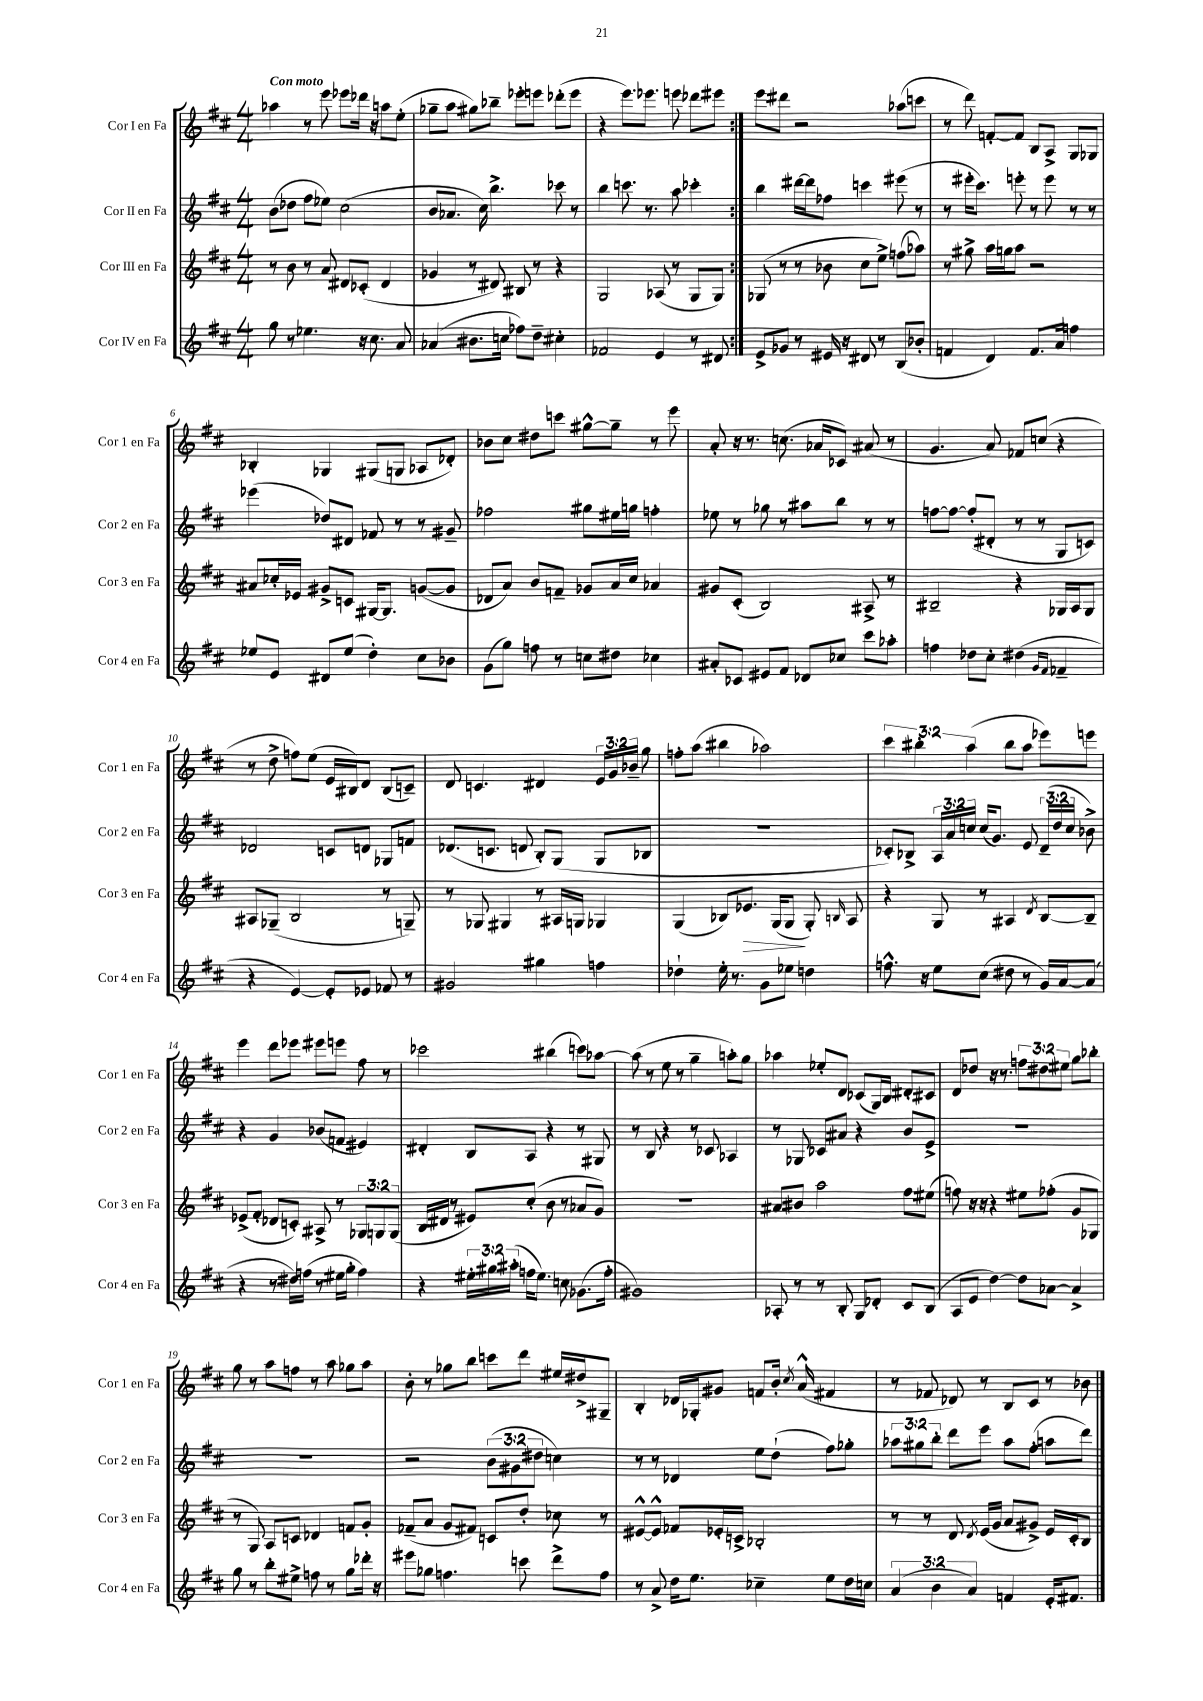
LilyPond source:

<<
\new StaffGroup <<
\new Staff = "s0" \with { instrumentName = "Cor I en Fa" shortInstrumentName = "Cor 1 en Fa" } {
    \clef treble \key d \major \numericTimeSignature \time 4/4 \override Staff.TupletNumber.text = #tuplet-number::calc-fraction-text \tempo "Con moto"
    \autoBeamOff \repeat volta 2 { aes''4 r8 e'''8 ees'''8[ des'''16] r16 a''8[ e''8]-.( |
    ges''8[-- a''8] gis''8[) bes''8]-- ees'''8[-. e'''8] des'''8[-.( e'''8] |
    r4 e'''8.[) ees'''8.] e'''8 des'''8[ eis'''8] | }
    e'''8[ dis'''8] r2 aes''8[( c'''8] |
    r8 d'''8) f'8[~-. f'8] b8[ a8]-> g8[ ges8] |
    bes4-. ges4 gis8[( g8] aes8[ des'8]-.) |
    bes'8[ cis''8] dis''8[ c'''8] gis''8[~-^ gis''8]-- r8 e'''8 |
    a'8-. r16 r8. c''8.( aes'16[ ces'8]) ais'8( r8 |
    g'4. a'8) fes'8[ c''8]( r4 |
    r8 d''8-> f''8[) e''8]( e'16[ bis16) d'8] bis8[( c'8]--) |
    d'8 c'4. dis'4 \tuplet 3/2 { e'16[ g'16 bes'16]-- } g''8 |
    f''8[-. a''8]( bis''4 aes''2) |
    \tuplet 3/2 { cis'''4 bis''4-. a''4( } bis''8[ a''8] ees'''8[) e'''8] |
    e'''4 d'''8[ ees'''8] eis'''8[ e'''8] fis''8 r8 |
    ces'''2 bis''4( c'''8[) aes''8]~ |
    aes''8( r8 e''8 r8 g''4-- a''8[-.) g''8] |
    aes''4 ees''8[-. d'8] ces'8[( g16) b16] dis'8[-. cis'8] |
    d'8[ des''8] r16 r8. \tuplet 3/2 { f''8[ dis''8 eis''8] } g''8[ bes''8]-. |
    g''8 r8 a''8[ f''8] r8 a''8 ges''8[ a''8] |
    b'8-. r8 ges''8[ b''8] c'''8[ d'''8] eis''16[ dis''16-> gis8]-- |
    b4-. des'16[ ges16-. gis'8] f'8[ b'16]-. \acciaccatura { cis''8 } a'16-^( fis'4 |
    r8 fes'8 des'8) r8 b8[ cis'8] r8 bes'8 \bar "|." |
}
\new Staff = "s1" \with { instrumentName = "Cor II en Fa" shortInstrumentName = "Cor 2 en Fa" } {
    \clef treble \key d \major \numericTimeSignature \time 4/4 \override Staff.TupletNumber.text = #tuplet-number::calc-fraction-text
    \autoBeamOff \repeat volta 2 { b'8[( des''8] fis''8[ ees''8]) cis''2( |
    b'8[ aes'8.] cis''16) b''4.-> ces'''8 r8 |
    b''4 c'''8. r8. a''8 ces'''4-. | }
    b''4 dis'''16[~ dis'''16 fes''8] c'''4 eis'''8( r8 |
    r8 eis'''16[-. cis'''8.]) e'''8-. r8 e'''8 r8 r8 |
    ees'''4( des''8[) dis'8] fes'8 r8 r8 gis'8-- |
    fes''2 gis''8[ eis''16 g''16] f''4-. |
    ees''8 r8 ges''8 r8 ais''8[ b''8] r8 r8 |
    f''8[~ f''8]~ f''8[-.( dis'8]-. r8 r8 g8[ c'8]) |
    des'2 c'8[ d'8] ges8[ f'8] |
    des'8.[( c'8.] d'8 b8[-.) g8]( g8[ bes8] |
    r1 |
    ces'8[-.) bes8]-> \tuplet 3/2 { a16[ a'16 c''16] } c''16[( g'8.]) e'8 \tuplet 3/2 { d'16[--( d''16 c''16] } bes'8->) |
    r4 g'4 bes'8[( f'8] eis'4) |
    dis'4-. b8[ a8] r4 r8 gis8 |
    r8 b8 r4 r8 ces'8 aes4 |
    r8 ges8 ces'8[ ais'8] r4 b'8[ e'8]-> |
    r1 |
    R1 |
    r2 \tuplet 3/2 { b'8[( gis'8 dis''8] } c''4) |
    r8 r8 des'4 e''8[ d''8]-!( fis''8[) ges''8]-. |
    \tuplet 3/2 { aes''8[ gis''8 b''8]-. } d'''8[ e'''8] aes''8[ fis''8]-.( a''8[ d'''8]) \bar "|." |
}
\new Staff = "s2" \with { instrumentName = "Cor III en Fa" shortInstrumentName = "Cor 3 en Fa" } {
    \clef treble \key d \major \numericTimeSignature \time 4/4 \override Staff.TupletNumber.text = #tuplet-number::calc-fraction-text
    \autoBeamOff \repeat volta 2 { r8 b'8 r8 a'8 dis'8[ ces'8]-.( dis'4 |
    ges'4 r8 dis'8) bis8 r8 r4 |
    g2 aes8( r8 g8[ g8]) | }
    ges8( r8 r8 bes'8 cis''8[ e''8]->) f''8[( aes''8]) |
    r8 gis''8-> a''16[ g''16 a''8] r2 |
    ais'8[ ces''16-. ees'16] gis'8[-> c'8] gis16[~ gis8.] g'8[~( g'8] |
    des'8[ a'8]) b'8[ f'8]-- ges'8[ a'16 cis''16] aes'4 |
    gis'8[ cis'8]-.( b2) ais8-> r8 |
    bis2-- r4 ges16[ a16 ges8] |
    ais8[ ges8]--( b2 r8 g8--) |
    r8 ges8 gis4 r8 ais16[ g16] ges4 |
    g4( bes8[) ees'8.]\> g16[( g8]\! g8-.) \grace { b16 } a8 |
    r4 g8 r8 ais4 \acciaccatura { d'8 } b8[~ b8]-- |
    ees'8[->( fis'8]-. des'8[ c'8]-.) ais8-> r8 \tuplet 3/2 { ges8[ g8 g8]( } |
    b16[ dis'16] r8 eis'8[) cis''8]-.( b'8 r8 aes'8[ g'8]) |
    r1 |
    ais'8[ bis'8] a''2 fis''8[ eis''8]( |
    f''8) r16 r16 r4 eis''8[ fes''8]-.( g'8[ ges8] |
    r8 g8) a8[ c'8] des'4 f'8[ g'8]-. |
    fes'8[--( a'8] g'8[ fis'8]) c'8[ d''8]-. ces''8 r8 |
    eis'8[~-^ eis'8]-^ fes'8[ ees'16-. c'16]-> bes2-. |
    r8 r8 d'8 \acciaccatura { d'8 } e'16[( g'16] a'8[ gis'8]->) e'16[ cis'16-. b8] \bar "|." |
}
\new Staff = "s3" \with { instrumentName = "Cor IV en Fa" shortInstrumentName = "Cor 4 en Fa" } {
    \clef treble \key d \major \numericTimeSignature \time 4/4 \override Staff.TupletNumber.text = #tuplet-number::calc-fraction-text
    \autoBeamOff \repeat volta 2 { g''8 r8 ees''4. r16 cis''8. a'8 |
    aes'4( bis'8.[ c''16] fes''8[) d''8]-- cis''4-. |
    fes'2 e'4 r8 dis'8 | }
    e'8[-> ges'8] r8 eis'16 r16 dis'8 r8 b8[( bes'8]-. |
    f'4 d'4) f'8.[ a'16] f''4 |
    ees''8[ e'8] dis'8[ ees''8]( d''4-.) cis''8[ bes'8] |
    g'8[( g''8]) f''8 r8 c''8[ dis''8] ces''4 |
    ais'8[-. ces'8] eis'8[ fis'8] des'8[ ces''8] cis'''8[ aes''8]-. |
    f''4 des''8[ cis''8]-. dis''4( \grace { g'16[ fis'16] } fes'4-- |
    r4 e'4~) e'8[-. ees'8] fes'8 r8 |
    gis'2 gis''4 f''4 |
    des''4-! e''16-. r8. g'8[ ees''8] d''4 |
    f''8.-^ r16 e''8[ cis''8]( dis''8 r8 g'16[) a'16~ a'8]( |
    r4 r8 dis''16[) f''16]( r8 eis''16[ g''16]-. f''4) |
    r4 \tuplet 3/2 { eis''16[-. gis''16 ais''16]-.( } f''16[ eis''8.]) c''8 ges'8.[( f''16]-. |
    gis'1) |
    aes8-. r8 r8 b8-. g8[ des'8]-. cis'8[ b8]( |
    a8[ e'8] d''4~) d''8[ aes'8]~ aes'4-> |
    g''8 r8 b''8[-. eis''8]-> f''8 r8 g''8[ des'''16]-. r16 |
    eis'''8[ ges''8] f''4. c'''8 d'''8[-> f''8] |
    r8 a'8-> d''16[ e''8.] ces''4-- e''8[ d''16 c''16] |
    \tuplet 3/2 { a'4( b'4 a'4) } f'4 e'16[-. fis'8.] \bar "|." |
}
>>
>>
